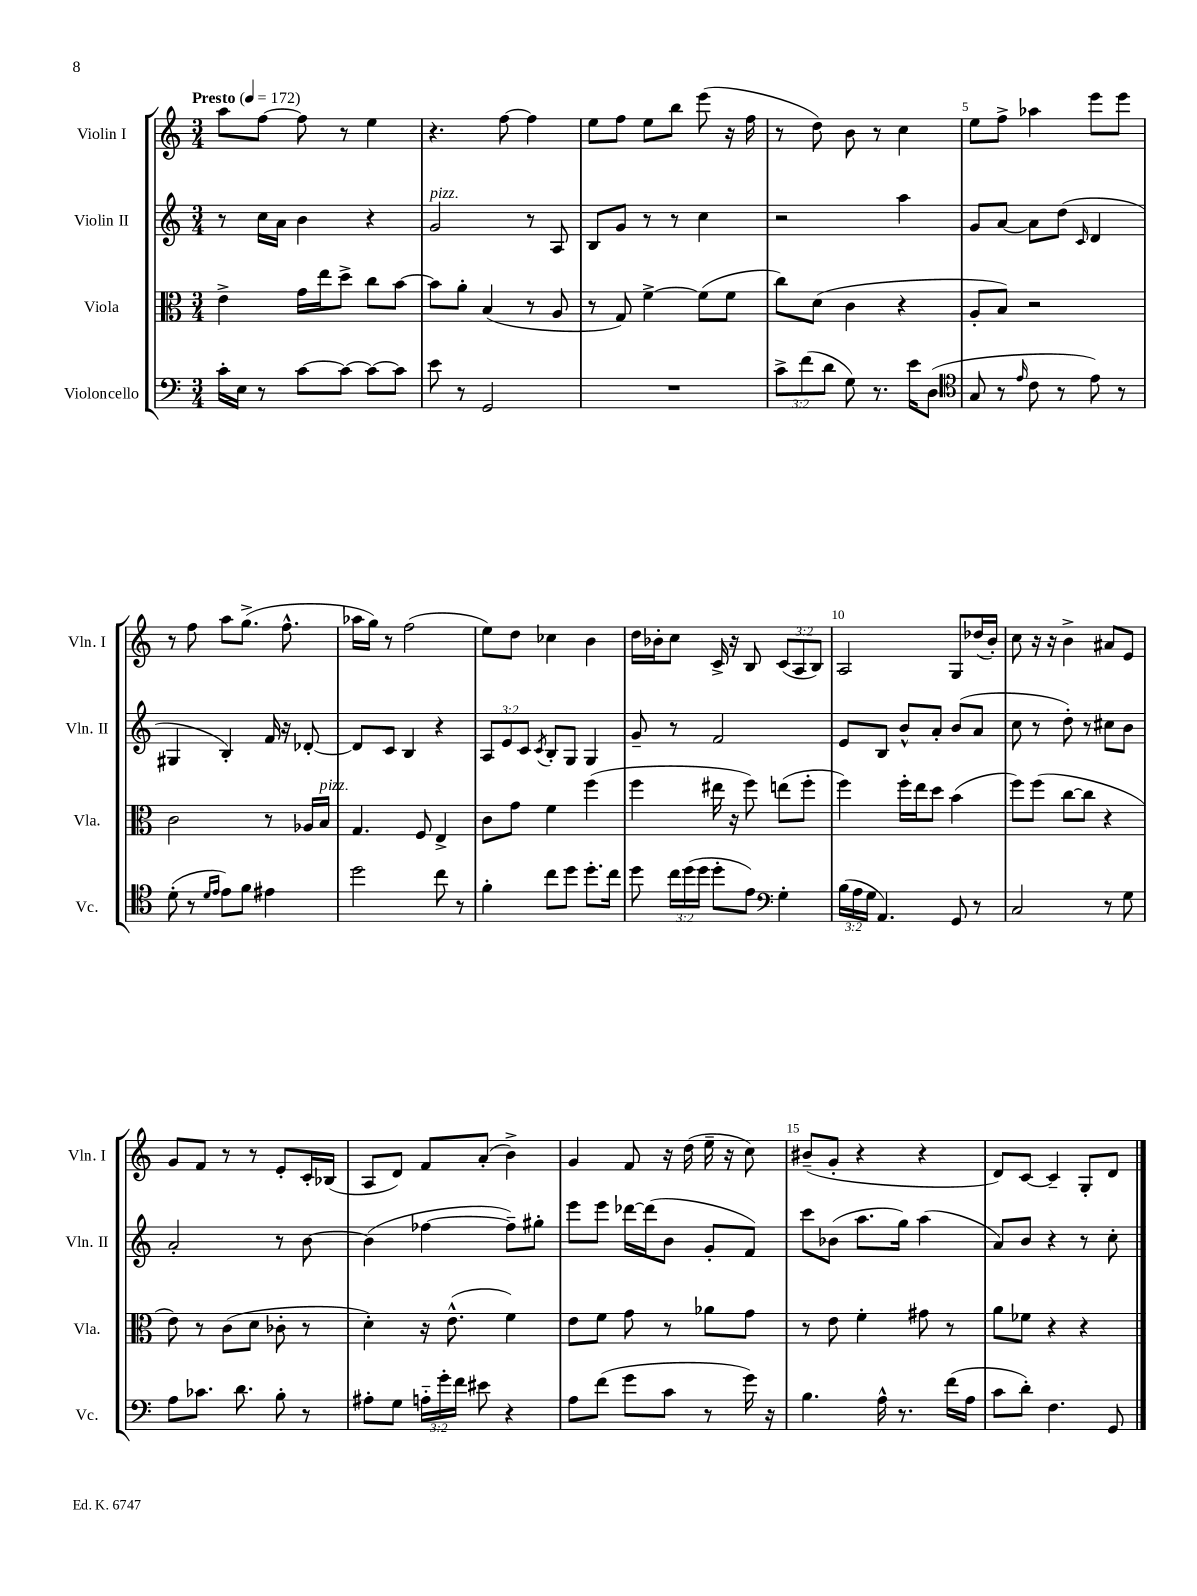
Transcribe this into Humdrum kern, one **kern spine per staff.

**kern	**kern	**kern	**kern
*part4	*part3	*part2	*part1
*staff4	*staff3	*staff2	*staff1
*I"Violoncello	*I"Viola	*I"Violin II	*I"Violin I
*I'Vc.	*I'Vla.	*I'Vln. II	*I'Vln. I
*clefF4	*clefC3	*clefG2	*clefG2
*k[]	*k[]	*k[]	*k[]
*M3/4	*M3/4	*M3/4	*M3/4
*MM172	*MM172	*MM172	*MM172
=1	=1	=1	=1
!	!	!	!LO:TX:a:B:t=Presto
16c'\LL	4e^\	8r	8aa\L
16E\JJ	.	.	.
8r	.	16cc\LL	[8ff\J
.	.	16a\JJ	.
[8c\L	16g\LL	4b\	8ff\]
.	16ee\J	.	.
8c\J_	8dd^\J	.	8r
8c\L_	8cc\L	4r	4ee\
8c\J]	[8b\J	.	.
=2	=2	=2	=2
!	!	!LO:TX:a:i:t=pizz.	!
8e\	8b\L]	2g/	4.r
8r	8a'\J	.	.
2GG/	(4B/	.	.
.	.	.	[8ff\
.	8r	8r	4ff\]
.	8A/	8A/	.
=3	=3	=3	=3
2.r	8r	8B/L	8ee\L
.	8G/)	8g/J	8ff\J
.	[4f^\	8r	8ee\L
.	.	8r	8bb\J
.	(8f\L]	4cc\	(8eee\
.	8f\J	.	16r
.	.	.	16ff\
=4	=4	=4	=4
12c^\L	8cc\L)	2r	8r
(12f\	.	.	.
.	(8d\J	.	8dd\)
12d\J	.	.	.
8G\)	4c\	.	8b\
8.r	.	.	8r
.	4r	4aa\	4cc\
16e\KL	.	.	.
(8D\J	.	.	.
=5	=5	=5	=5
*clefC4	*	*	*
8G/	8A'/L	8g/L	8ee\L
8r	8B/J)	[8a/J	8ff^\J
16qqe/	.	.	.
8c\	2r	8a\L]	4aa-X\
8r	.	(8dd\J	.
.	.	16qqc/	.
8e\)	.	4d/	8eee\L
8r	.	.	8eee\J
!!LO:LB:g=z
=6	=6	=6	=6
(8d'\	2c\	4G#X/	8r
8r	.	.	8ff\
16qqd/LL	.	.	.
16qqe/JJ	.	.	.
8e\L)	.	4B'/)	8aa\L
8f\J	.	.	(8.gg^\J
4e#X\	8r	16f/	.
.	.	16r	8.ff^^\
.	16A-X/LL	[8d-X'/	.
!	!LO:TX:a:i:t=pizz.	!	!
.	16B/JJ	.	.
=7	=7	=7	=7
2dd\	4.G/	8d-/L]	16aa-X\LL
.	.	.	16gg\JJ)
.	.	8c/J	8r
.	.	4B/	(2ff\
.	8F/	.	.
8cc\	4E^/	4r	.
8r	.	.	.
=8	=8	=8	=8
4f'\	8c\L	12A/L	8ee\L)
.	.	12e/	.
.	8g\J	.	8dd\J
.	.	12c/J	.
.	.	8qc/	.
8cc\L	4f\	8B'/L	4cc-X\
8dd\J	.	8G/J	.
8.dd'\L	(4ff\	4G/	4b\
16cc\Jk	.	.	.
=9	=9	=9	=9
8dd\	4ff\	8g~/	16dd\LL
.	.	.	16b-X'\J
24cc\LL	.	8r	8cc\J
(24dd\	.	.	.
24dd\JJ	.	.	.
8dd'\L	16ee#X\	2f/	16c^/
.	16r	.	16r
8e\J)	8ff\)	.	8B/
*clefF4	*	*	*
4G'\	(8een\L	.	(12c/L
.	.	.	12A/
.	8ff'\J	.	.
.	.	.	12B/J)
=10	=10	=10	=10
(24B\LL	4ff\)	8e/L	2A/
24A\	.	.	.
24G\JJ	.	.	.
4.AA/)	.	8B/J	.
.	16ff'\LL	8b^^/L	.
.	16ee\J	.	.
.	8dd\J	8a'/J	.
8GG/	(4b\	(8b/L	8G/L
8r	.	8a/J	(16dd-X/L
.	.	.	16b'/JJ)
=11	=11	=11	=11
2C/	8ff\L)	8cc\	8cc\
.	(8ff\J	8r	16r
.	.	.	16r
.	[8cc\L	8dd'\)	4b^\
.	8cc\J]	8r	.
8r	4r	8cc#X\L	8a#X/L
8G\	.	8b\J	8e/J
!!LO:LB:g=z
=12	=12	=12	=12
8A\L	8e\)	2a'/	8g/L
8.c-X\J	8r	.	8f/J
.	(8c\L	.	8r
8.d\	.	.	.
.	8d\J	.	8r
8B'\	8c-X'\	8r	8e'/L
8r	8r	[8b\	16c'/L
.	.	.	(16B-X/JJ
=13	=13	=13	=13
8A#X'\L	4d'\)	(4b\]	8A/L
8G\J	.	.	8d/J)
24An\LL	16r	[4ff-X\	8f/L
24g'\	.	.	.
.	(8.e^^\	.	.
24f\JJ	.	.	.
8e#X\	.	.	(8a'/J
4r	4f\)	8ff-~\L])	4b^\)
.	.	8gg#X'\J	.
=14	=14	=14	=14
8A\L	8e\L	8eee\L	4g/
(8f\J	8f\J	8eee\J	.
8g\L	8g\	[16ddd-X\LL	8f/
.	.	(16ddd-\J]	.
8c\J	8r	8b\J	16r
.	.	.	(16dd\
8r	8a-X\L	8g'/L	16ee~\
.	.	.	16r
16g\)	8g\J	8f/J)	8cc\)
16r	.	.	.
=15	=15	=15	=15
4.B\	8r	8ccc\L	(8b#X~/L
.	8e\	(8b-X\J	8g'/J
.	4f'\	8.aa\L	4r
16A^^\	.	.	.
8.r	.	16gg\Jk)	.
.	8g#X\	(4aa\	4r
(16f\LL	8r	.	.
16A\JJ	.	.	.
=16	=16	=16	=16
8c\L	8a\L	8a/L)	8d/L)
8d'\J)	8f-X\J	8b/J	[8c/J
4.F\	4r	4r	4c~/]
.	4r	8r	8G'/L
8GG/	.	8cc'\	8d/J
==	==	==	==
*-	*-	*-	*-
